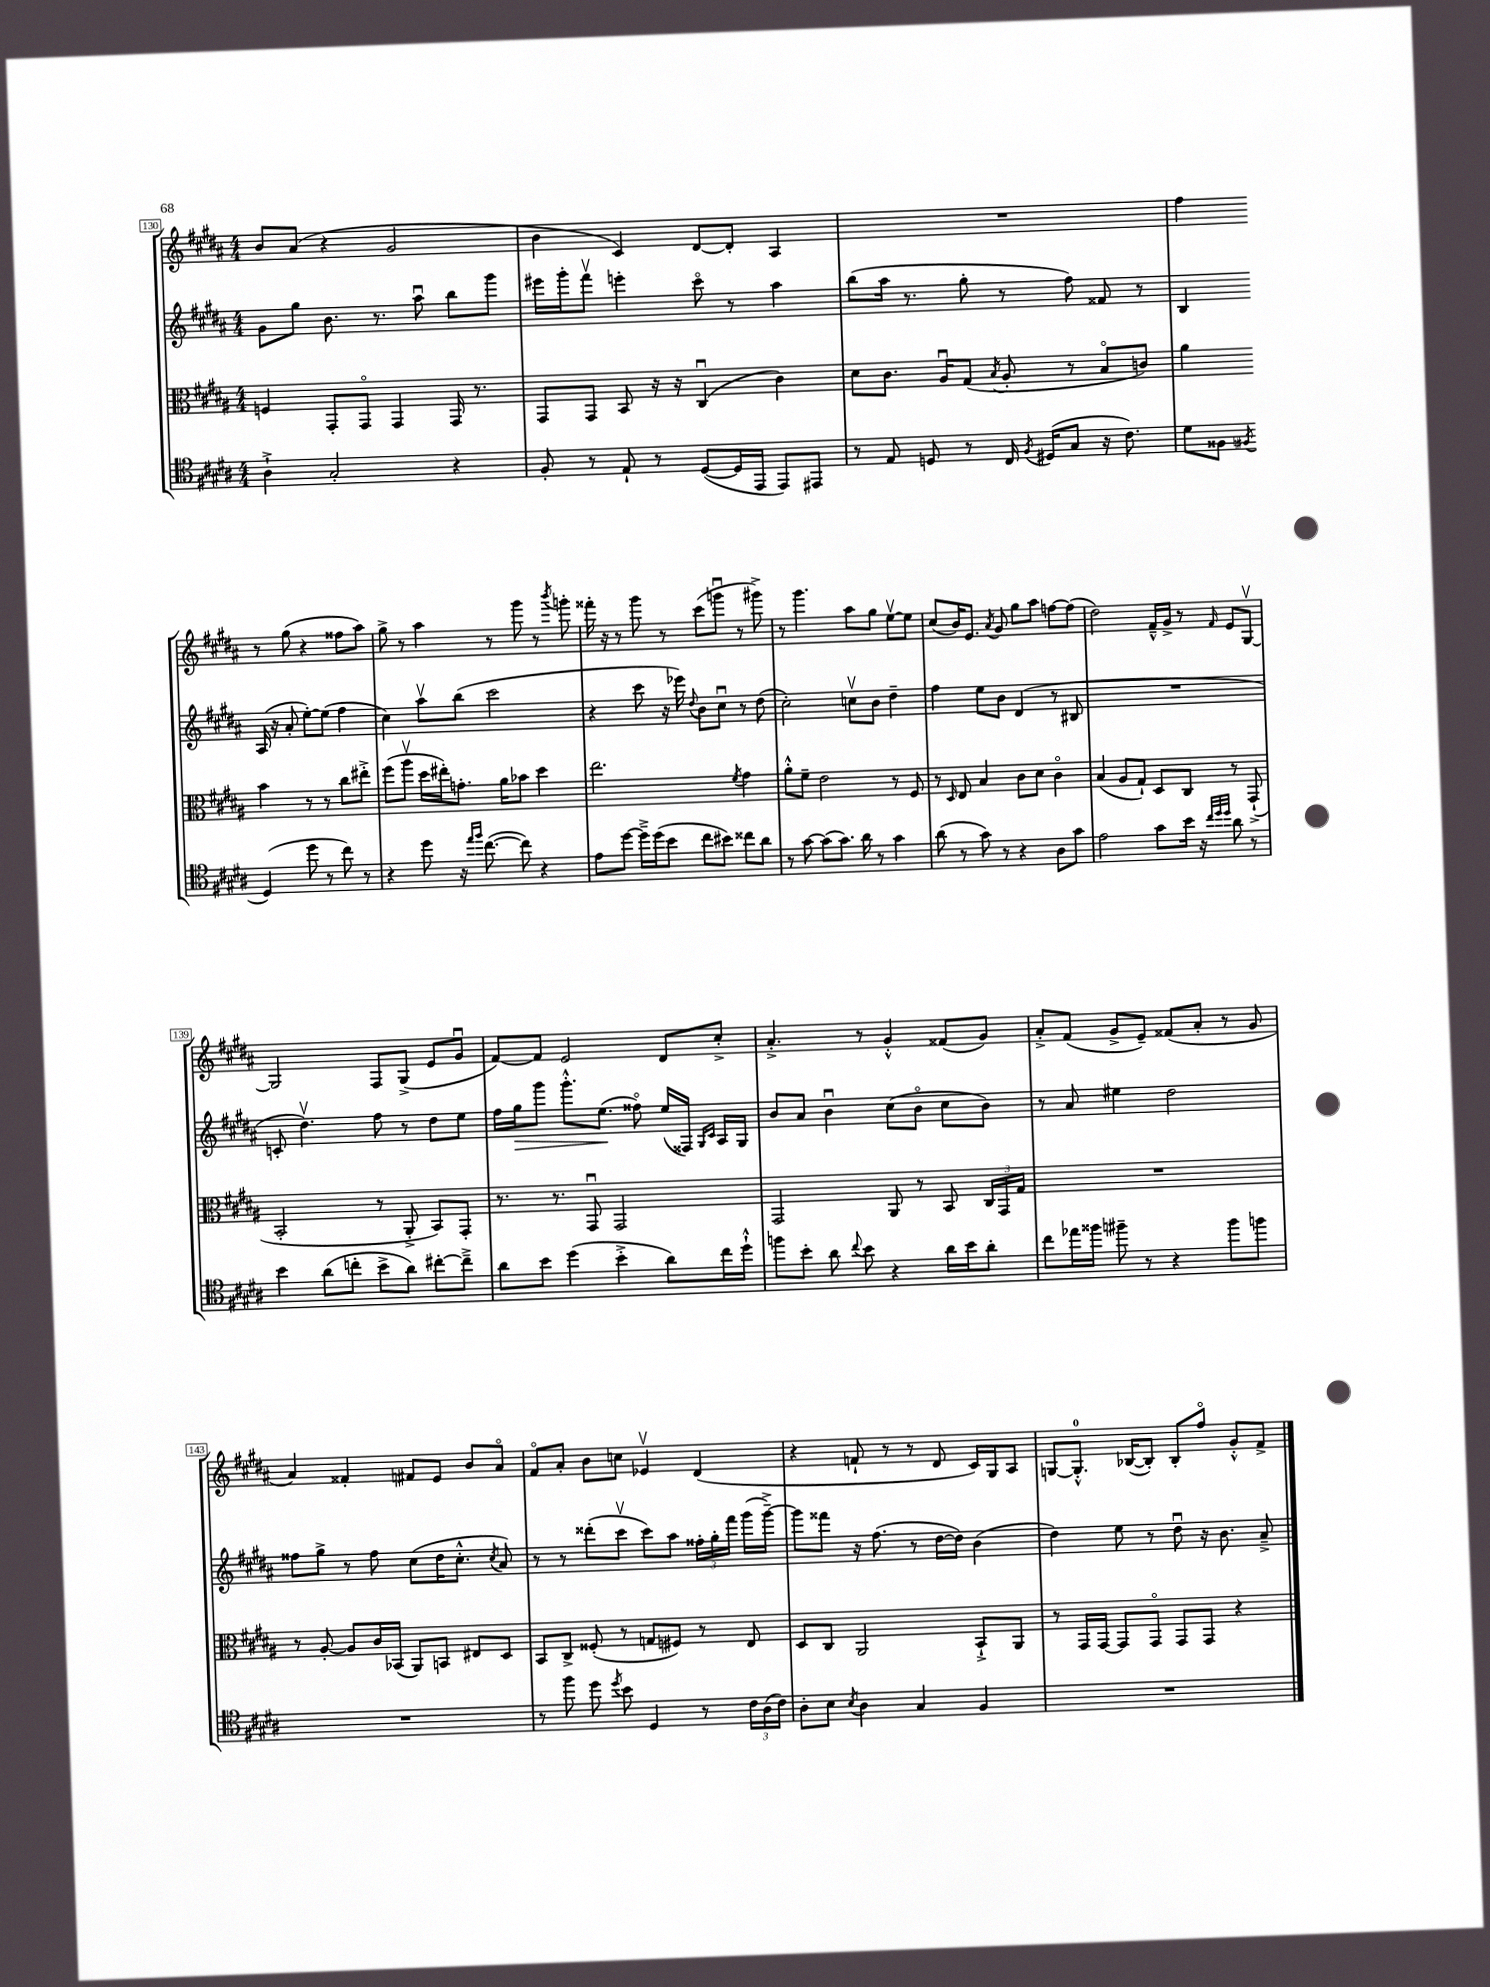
<<
\new StaffGroup <<
\new Staff = "s0" {
    \clef treble \key b \major \numericTimeSignature \time 4/4
    \autoBeamOff b'8[ ais'8]( r4 gis'2 |
    b'4 cis'4) dis'8[~ dis'8]-. ais4 |
    R1 |
    fis''4 r8 gis''8( r4 fisis''8[ ais''8]) |
    gis''8-> r8 ais''4 r8 gis'''8 r8 \acciaccatura { b'''8 } g'''8-. |
    fisis'''16-. r16 r8 gis'''8 r8 cis'''8[( g'''8]\downbow r8 gis'''8->) |
    r8 gis'''4. ais''8[ gis''8] e''8[~\upbow e''8] |
    cis''8[( b'16) e'8.] \acciaccatura { ais'8 } gis'8 gis''8[ ais''8] f''8[~ f''8]( |
    dis''2) fis'16[---^ gis'16]-> r8 \grace { fis'16 } e'8[ gis8]~\upbow |
    gis2 fis8[ gis8]->( e'8[ gis'8]\downbow |
    fis'8[~) fis'8] e'2 dis'8[ cis''8]-.-> |
    ais'4.-.-> r8 gis'4-.-^ fisis'8[( gis'8]) |
    ais'8[-.-> fis'8]( gis'8[-> e'8]--) fisis'8[( ais'8]-. r8 gis'8 |
    ais'4) fisis'4-. fis'8[ e'8] b'8[ ais'8]\flageolet |
    fis'8[\flageolet ais'8]-. b'8[ c''8] ees'4\upbow dis'4( |
    r4 f'8-! r8 r8 dis'8 cis'16[) gis16 ais8] |
    g8[~ g8.]-0-.-^ bes16[~( bes8]-.) bes8[-. fis''8]\flageolet gis'8[-.-^ fis'8]-> \bar "|." |
}
\new Staff = "s1" {
    \clef treble \key b \major \numericTimeSignature \time 4/4
    \autoBeamOff gis'8[ gis''8] b'8. r8. ais''8\downbow b''8[ gis'''8] |
    eis'''16[ gis'''16-. fis'''8]\upbow e'''4-. cis'''8\flageolet r8 ais''4 |
    b''8[( ais''16] r8. gis''8-. r8 fis''8) fisis'8 r8 |
    b4 ais16( r16 ais'8-. e''8[~-.) e''8]( fis''4 |
    cis''4) ais''8[\upbow b''8]( cis'''2 |
    r4 cis'''8 r16 ees'''16) \appoggiatura { dis''8 } b'8[ cis''8]\downbow r8 dis''8( |
    cis''2-.) c''8[\upbow b'8] dis''4-- |
    fis''4 e''8[ b'8] dis'4( r8 bis8 |
    R1 |
    c'8-. dis''4.\upbow) fis''8 r8 dis''8[ e''8] |
    fis''16[ gis''16\> gis'''8] gis'''8.[-.-^ e''8.]\!( fisis''8\flageolet) e''16[( fisis16]) \grace { gis16[ cis'16] } ais16[ gis16] |
    b'8[ ais'8] b'4\downbow cis''8[( b'8]\flageolet cis''8[ b'8]) |
    r8 ais'8 eis''4 dis''2 |
    fisis''8[ gis''8]-> r8 fisis''8 cis''8[( dis''16 cis''8.]-.-^ \acciaccatura { cis''8 } ais'8) |
    r8 r8 disis'''8[-.( cis'''8]\upbow cis'''8[) ais''8] \tuplet 3/2 { fisis''16[-. gis''16-. fis'''16] } gis'''16[( gis'''16]~--->) |
    gis'''8[ fisis'''8] r16 fis''8.( r8 dis''16[~ dis''16]) b'4( |
    dis''4) e''8 r8 dis''8\downbow r16 b'8. ais'8---> \bar "|." |
}
\new Staff = "s2" {
    \clef alto \key b \major \numericTimeSignature \time 4/4
    \autoBeamOff f4 gis,8[-. gis,8]\flageolet gis,4 gis,16 r8. |
    gis,8[ gis,8] b,8 r16 r16 cis4\downbow( cis'4) |
    dis'8[ cis'8.] ais16[\downbow gis8]( \acciaccatura { b8 } ais8-. r8 b8[\flageolet c'8]) |
    ais'4 b'4 r8 r8 cis''8[ eis''8]-.-> |
    fis''8[( ais''8]\upbow dis''16[ eis''16-.) g'8.]-. ais'16[ bes'8] dis''4 |
    e''2. \acciaccatura { fis'8 } gis'4 |
    ais'8[-.-^ fis'8]-- e'2 r8 fis8 |
    r8 \grace { dis16 } e8 b4 cis'8[ dis'8] cis'4\flageolet |
    b4( ais8[ gis8]-!) dis8[ cis8] r8 gis,8-!->( |
    b,2-. r8 ais,8-.-> b,8[) gis,8]-. |
    r8. r8. gis,8\downbow gis,2 |
    gis,2 ais,8 r8 b,8 \tuplet 3/2 { cis16[ gis,16 gis16] } |
    R1 |
    r8 ais8~-. ais8[ cis'16 bes,16]( ais,8[) b,8] eis8[ dis8] |
    b,8[ cis8]-> fisis8-.( r8 g8[ fis8]) r8 e8 |
    dis8[ cis8] ais,2 b,8[-!-> ais,8] |
    r8 gis,16[ gis,16]~ gis,8[ gis,8]\flageolet gis,8[ gis,8] r4 \bar "|." |
}
\new Staff = "s3" {
    \clef tenor \key b \major \numericTimeSignature \time 4/4
    \autoBeamOff ais4-!-> gis2-. r4 |
    fis8-. r8 e8-! r8 dis8[~( dis16 e,16] e,8[) eis,8] |
    r8 e8 d8 r8 cis16 \acciaccatura { fis8 } dis16[( gis8] r16 cis'8.) |
    dis'8[ fisis8] \acciaccatura { fis8 } dis4( dis''8 r8 cis''8) r8 |
    r4 dis''8 r16 \grace { e''16[ fis''16] } cis''8.~( cis''8) r4 |
    e'8[ dis''8]~ dis''16[---> dis''16( b'8] cis''8[ bis'8]) cisis''8[ ais'8] |
    r8 gis'8~ gis'8[( gis'8.]) ais'16 r8 gis'4 |
    ais'8( r8 gis'8) r8 r4 ais8[ gis'8] |
    e'2 gis'8[ b'16] r16 \grace { cis''32[ dis''32 dis''32] } ais'8 r8 |
    b'4 ais'8[( c''8]-. b'8[-> ais'8]) cis''8[~-. cis''8]---> |
    ais'8[ b'8] dis''4( b'4-.-> ais'8[) cis''16 dis''16]-!-^ |
    f''8[ b'8]-. ais'8 \appoggiatura { cis''8 } b'8 r4 ais'16[ b'16 ais'8]-. |
    cis''8[ ees''16 fisis''16] fis''8-- r8 r4 fis''8[ f''8] |
    R1 |
    r8 fis''8 dis''8 \acciaccatura { dis''8 } b'8 dis4 r8 \tuplet 3/2 { cis'16[ ais16( cis'16]) } |
    ais8[-. b8] \acciaccatura { b8 } ais4 gis4 fis4 |
    R1 \bar "|." |
}
>>
>>
\layout { \context { \Score currentBarNumber = #130 \override BarNumber.stencil = #(make-stencil-boxer 0.1 0.3 ly:text-interface::print) } }
